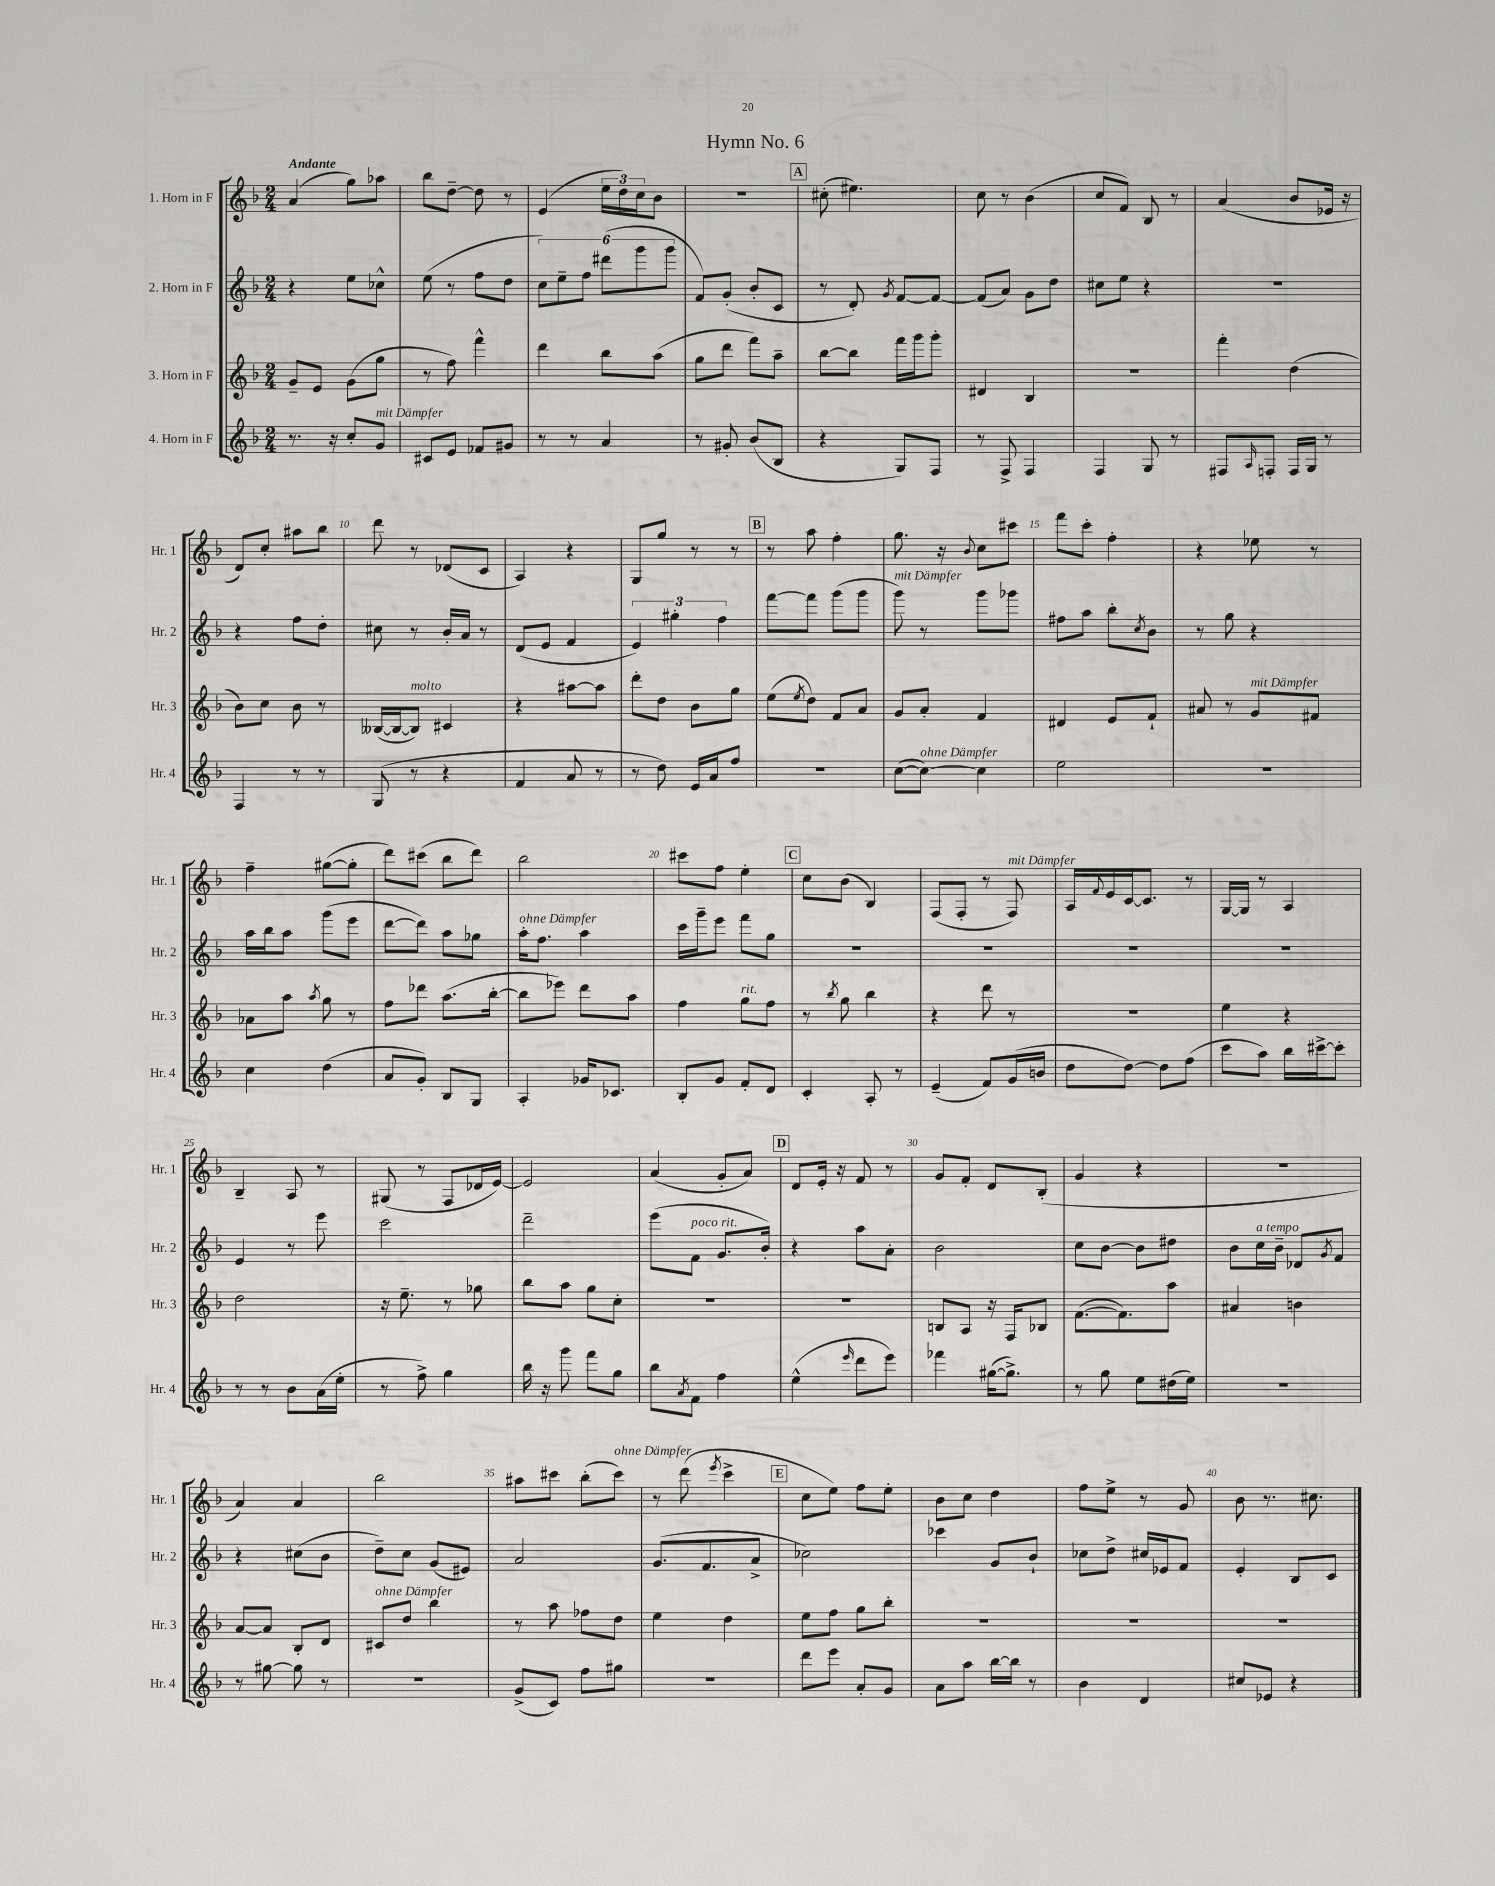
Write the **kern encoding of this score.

**kern	**kern	**kern	**kern
*staff4	*staff3	*staff2	*staff1
*clefG2	*clefG2	*clefG2	*clefG2
*k[b-]	*k[b-]	*k[b-]	*k[b-]
*M2/4	*M2/4	*M2/4	*M2/4
8.r	8g~	4r	(4a
.	8e	.	.
16r	.	.	.
8cc'	(8g	8ee	8gg)
8g	8gg	8cc-^^	8aa-
=	=	=	=
8c#	8r	(8ee	8bb-
8e	8ff)	8r	[8dd~
8f-	4fff^^	8ff	8dd]
8g#	.	8dd	8r
=	=	=	=
8r	4ddd	12cc)	(4e
.	.	12ee~	.
8r	.	.	.
.	.	12ff	.
4a	8bb-	(12ddd#	24ee
.	.	.	24dd)
.	.	12ggg	24cc
.	(8aa	.	8b-
.	.	12ggg	.
=	=	=	=
8r	8gg	8f)	2r
8g#'	8ddd	(8g'	.
(8b-	8fff)	8b-'	.
8B-	8aa~	8c	.
=	=	=	=
4r	[8bb-	8r	(8cc#'
.	8bb-]	8d')	4.ee#)
.	.	8qg	.
8G)	16fff	[8f	.
.	16ggg	.	.
8F	8ggg'	8f_	.
=	=	=	=
8r	4d#	(8f]	8cc
8F^	.	8a)	8r
4F	4B-	8g	(4b-
.	.	8dd	.
=	=	=	=
4F	2r	8cc#	8cc
.	.	8ee	8f)
8G	.	4r	8B-
8r	.	.	8r
=	=	=	=
8F#	4fff'	2r	(4a
16qqA	.	.	.
8F'	.	.	.
16F	(4dd	.	8b-
16G	.	.	.
8r	.	.	16e-
.	.	.	16r
=	=	=	=
4F	8b-)	4r	8d)
.	8cc	.	8cc'
8r	8b-	8ff	8aa#
8r	8r	8dd'	8bb-
=	=	=	=
(8G	([16B--	8cc#	8ddd
.	16B--_	.	.
8r	8B--])	8r	8r
4r	4c#	16b-'	(8d-
.	.	16a	.
.	.	8r	8c
=	=	=	=
4f	4r	(8d	4A)
.	.	8e	.
8a	[8aa#	4f	4r
8r	8aa#]	.	.
=	=	=	=
8r	8ddd'	6e)	8G
8dd)	8dd	.	8gg
.	.	6gg#'	.
16e	8b-	.	8r
16a	.	.	.
.	.	6ff	.
8ff	8gg	.	8r
=	=	=	=
2r	(8ee	[8fff	8r
.	8qee	.	.
.	8dd)	8fff]	8aa
.	8f	(8ggg	4ff'
.	8a	8ggg	.
=	=	=	=
([8cc	8g	8ggg)	8.gg
8cc_)	8a'	8r	.
.	.	.	16r
.	.	.	8qqb-
4cc]	4f	8ggg	8cc
.	.	8ggg-	8ccc#
=	=	=	=
2ee	4d#	8ff#	8fff
.	.	8aa	8ccc'
.	8e	8bb-'	4ff'
.	.	8qcc	.
.	8f`	8b-	.
=	=	=	=
2r	8a#	8r	4r
.	8r	8gg	.
.	8g	4r	8ee-
.	8f#	.	8r
=	=	=	=
4cc	8a-	16aa	4ff~
.	.	16bb-	.
.	8aa	8aa	.
.	8qaa	.	.
(4dd	8gg	(8ggg	([8gg#
.	8r	8eee	8gg#']
=	=	=	=
8a	8ff	[8ddd	8ddd)
8g')	8ddd-	8ddd])	(8ccc#
8B-	(8.aa	8aa	8bb-
8G	.	8gg-	8ddd)
.	[16bb-'	.	.
=	=	=	=
4A'	8bb-]	16aa'	2bb-
.	.	8.ff	.
.	8eee-)	.	.
16g-	8ddd	4aa	.
8.c-	.	.	.
.	8aa	.	.
=	=	=	=
8B-'	4ff	16ccc	8ccc#
.	.	16ggg~	.
8g	.	8eee	8ff
8f'	8gg	8fff	4ee'
8d	8ff	8gg	.
=	=	=	=
4c'	8r	2r	8cc
.	8qbb-	.	.
.	8gg	.	(8b-
8A'	4bb-	.	4B-)
8r	.	.	.
=	=	=	=
(4e~	4r	2r	(8F
.	.	.	8F'
8f)	8ddd	.	8r
(16g	8r	.	8F)
16b	.	.	.
=	=	=	=
8dd	2r	2r	16A
.	.	.	8qqf
.	.	.	16e
[8dd)	.	.	[16c
.	.	.	8.c]
8dd]	.	.	.
(8ff	.	.	8r
=	=	=	=
8ccc	4ee	2r	[16G
.	.	.	16G]
8aa)	.	.	8r
16bb-	4r	.	4A
[16ccc#^	.	.	.
8ccc#']	.	.	.
=	=	=	=
8r	2dd	4e	4B-~
8r	.	.	.
8b-	.	8r	8A
(16a	.	8eee	8r
16ee'	.	.	.
=	=	=	=
8r	16r	2ccc	(8G#
.	8.ee~	.	.
8ff^)	.	.	8r
4gg	8r	.	8F
.	8gg-	.	16d-
.	.	.	[16e)
=	=	=	=
16bb-	8bb-	2ddd~	2e]
16r	.	.	.
8ggg	8aa	.	.
8fff	8gg	.	.
8gg	8cc'	.	.
=	=	=	=
8bb-	2r	(8eee	(4a
8qa	.	.	.
8f	.	8f	.
4ff	.	8.g	8g'
.	.	.	8a)
.	.	16b-')	.
=	=	=	=
(4ee^^	2r	4r	8d
.	.	.	16e'
.	.	.	16r
16qqeee	.	.	.
8ddd	.	8aa	8f
8eee)	.	8a'	8r
=	=	=	=
4fff-	8B	2b-	8g
.	8A	.	8f'
([16gg#	16r	.	8d
8.gg#^])	16F	.	.
.	8B-	.	(8B-'
=	=	=	=
8r	([8.f	8cc	4g
8gg	.	[8b-	.
.	8.f])	.	.
8ee	.	8b-]	4r
(16dd#	8aa	8dd#	.
16ee)	.	.	.
=	=	=	=
2r	4a#	8b-	2r
.	.	16cc	.
.	.	16b-~	.
.	4b	8d-	.
.	.	8qg	.
.	.	8f	.
=	=	=	=
8r	[8a	4r	4a)
[8gg#	8a]	.	.
8gg#]	8B-'	(8cc#	4a
8r	8d	8b-	.
=	=	=	=
2r	8c#	8dd~)	2bb-
.	8dd	8cc	.
.	4bb-	(8g	.
.	.	8e#)	.
=	=	=	=
(8g^	8r	2a	8aa#
8c)	8aa	.	8ccc#
8ff	8ff-	.	(8bb-'
8gg#	8dd	.	8ccc#)
=	=	=	=
2r	4ee	(8.g	8r
.	.	.	(8ddd
.	.	8.f	.
.	.	.	8qeee
.	4dd	.	4ccc^
.	.	8a^	.
=	=	=	=
8ddd	8ee	2cc-)	8cc
8eee	8ff	.	8ee)
8a'	8gg	.	8ff
8g	8bb-'	.	8ee'
=	=	=	=
8a	2r	4ccc-	8b-
8aa	.	.	8cc
[16bb-	.	8g	4dd
16bb-]	.	.	.
8r	.	8b-`	.
=	=	=	=
4b-	2r	8cc-	8ff
.	.	8dd^	8ee^
4d	.	16cc#	8r
.	.	16e-	.
.	.	8f	8g
=	=	=	=
8cc#	2r	4e'	8b-
8e-	.	.	8.r
4r	.	8B-	.
.	.	.	8.cc#
.	.	8c	.
==	==	==	==
*-	*-	*-	*-
